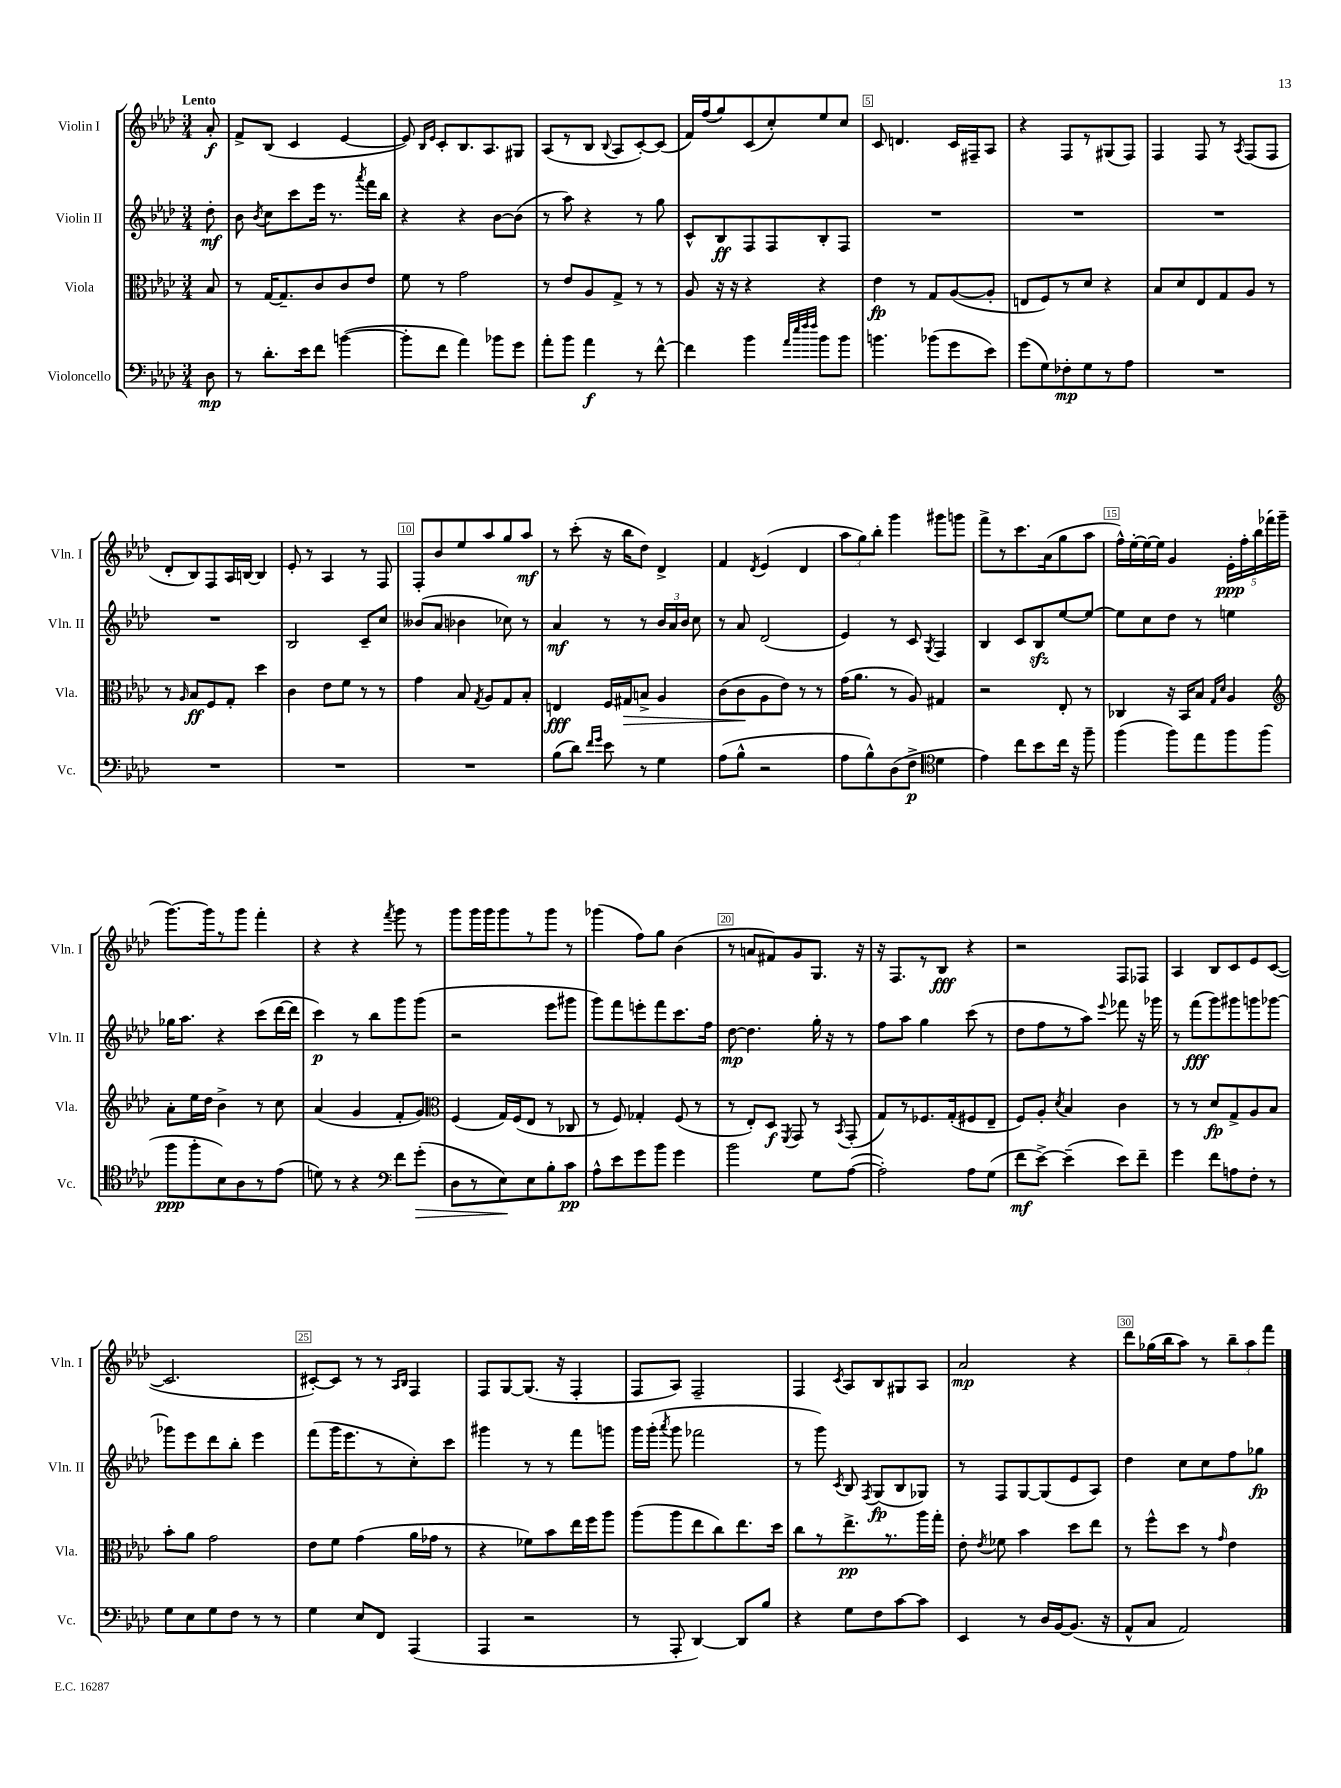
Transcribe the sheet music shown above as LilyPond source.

<<
\new StaffGroup <<
\new Staff = "s0" \with { instrumentName = "Violin I" shortInstrumentName = "Vln. I" } {
    \clef treble \key aes \major \numericTimeSignature \time 3/4 \partial 8 \tempo "Lento"
    \autoBeamOff aes'8-.\f |
    f'8[-> bes8]( c'4 ees'4~ |
    ees'8) \grace { bes16[ ees'16] } c'8[-. bes8. aes8. gis8] |
    aes8[( r8 bes8] \appoggiatura { bes8 } aes8[ c'8~-.) c'8]( |
    f'16[) f''16( g''8) c'8( c''8-.) ees''8 c''8] |
    c'8 d'4. c'16[ fis16-- aes8] |
    r4 f8[ r8 gis8( f8]) |
    f4 f8 r8 \acciaccatura { aes8 } f8[( f8] |
    des'8[-. bes8) f8 aes16 b16]~ b4 |
    ees'8-. r8 aes4 r8 f8 |
    f8[-. bes'8 ees''8 aes''8 g''8 aes''8]\mf |
    r8 c'''8-.( r16 bes''16[ des''8]) des'4-> |
    f'4 \acciaccatura { des'8 } ees'4( des'4 |
    \tuplet 3/2 { aes''8[ g''8) bes''8]-. } g'''4 gis'''8[ g'''8] |
    f'''8[-> r8 c'''8. aes'16( g''8 aes''8] |
    f''16[-^) ees''16~-. ees''16~ ees''16] g'4 \tuplet 5/4 { ees'16[-.\ppp f''16-. bes''16 fes'''16( g'''16]-- } |
    g'''8.[~) g'''16 r8 g'''8] f'''4-. |
    r4 r4 \acciaccatura { f'''8 } g'''8 r8 |
    g'''8[ g'''16 g'''16 g'''8 r8 g'''8] r8 |
    ges'''4( f''8[) g''8] bes'4( |
    r8 a'8[ fis'8) g'8 g8.] r16 |
    r16 f8.[ r8 bes8]\fff r4 |
    r2 f8[ fes8] |
    aes4 bes8[ c'8 ees'8 c'8]~( |
    c'2. |
    cis'8[~-.) cis'8] r8 r8 \grace { aes16[ bes16] } f4 |
    f8[ g8~ g8.]( r16 f4-. |
    f8[ aes8]) f2-- |
    f4 \acciaccatura { c'8 } aes8[ bes8 gis8 aes8] |
    aes'2\mp r4 |
    des'''8[ ges''16( bes''16 aes''8]) r8 \tuplet 3/2 { bes''8[-- aes''8 f'''8] } \bar "|." |
}
\new Staff = "s1" \with { instrumentName = "Violin II" shortInstrumentName = "Vln. II" } {
    \clef treble \key aes \major \numericTimeSignature \time 3/4 \partial 8
    \autoBeamOff des''8-.\mf |
    bes'8 \acciaccatura { bes'8 } c''8[ c'''8 ees'''16] r8. \acciaccatura { aes'''8 } f'''16[ bes''16] |
    r4 r4 bes'8[~ bes'8]( |
    r8 aes''8) r4 r8 g''8 |
    c'8[-^ bes8\ff f8 f8 bes8-. f8] |
    R2. |
    R2. |
    R2. |
    R2. |
    bes2 c'8[-- c''8] |
    beses'8[( aes'8] bes'4 ces''8) r8 |
    aes'4\mf r8 r8 \tuplet 3/2 { bes'16[ aes'16 bes'16] } c''8 |
    r8 aes'8 des'2( |
    ees'4) r8 c'8 \acciaccatura { g8 } f4 |
    bes4 c'8[ bes8\sfz ees''8~ ees''8]~ |
    ees''8[ c''8 des''8] r8 e''4 |
    ges''16[ aes''8.] r4 c'''8[( des'''16~ des'''16] |
    c'''4\p) r8 bes''8[ g'''8 g'''8]( |
    r2 ees'''8[ gis'''8] |
    g'''8[) f'''8 e'''8-. f'''8 c'''8. f''16] |
    des''8~\mp des''4. g''16-. r16 r8 |
    f''8[ aes''8] g''4 c'''8( r8 |
    des''8[ f''8 r8 aes''8]) \appoggiatura { ees'''8 } fes'''8 r16 ges'''16 |
    r8 f'''8[\fff( g'''8) gis'''8 g'''8 ges'''8]~ |
    ges'''8[ ees'''8 des'''8 bes''8]-. ees'''4 |
    f'''8[( g'''16 ees'''8. r8 c''8-.) c'''8] |
    gis'''4 r8 r8 f'''8[ g'''8] |
    g'''16[ g'''16]-.( \acciaccatura { aes'''8 } g'''8 fes'''2 |
    r8 g'''8) \acciaccatura { c'8 } bes8 \acciaccatura { f8 } g8[\fp( bes8 ges8]) |
    r8 f8[ g8~ g8( ees'8 aes8]) |
    des''4 c''8[ c''8 f''8 ges''8]\fp \bar "|." |
}
\new Staff = "s2" \with { instrumentName = "Viola" shortInstrumentName = "Vla." } {
    \clef alto \key aes \major \numericTimeSignature \time 3/4 \partial 8
    \autoBeamOff bes8 |
    r8 g16[~ g8.-- c'8 c'8 ees'8] |
    f'8 r8 g'2 |
    r8 ees'8[ aes8 g8]-> r8 r8 |
    aes8 r16 r16 r4 r4 |
    ees'4\fp r8 g8[ aes8~( aes8]-. |
    e8[ f8) r8 des'8] r4 |
    bes8[ des'8 ees8 g8 aes8] r8 |
    r8 \grace { aes16 } bes8[\ff f8 g8]-. des''4 |
    c'4 ees'8[ f'8] r8 r8 |
    g'4 bes8 \acciaccatura { g8 } aes8[ g8 bes8]-. |
    e4\fff f16[ gis16\> b8]-> aes4 |
    c'8[( c'8\! aes8 ees'8]) r8 r8 |
    g'16[( aes'8.] r8 aes8) gis4 |
    r2 ees8-. r8 |
    ces4 r16 bes,16[ bes8] \grace { g16[ des'16] } aes4 |
    \clef treble aes'8[-. ees''16 des''16] bes'4-> r8 c''8 |
    aes'4( g'4 f'8[-. g'8]) |
    \clef alto f4( g16[) f16( ees8] r8 ces8 |
    r8 f8) ges4-. f8( r8 |
    r8 ees8[-.) des8]\f \acciaccatura { f,8 } g,8 r8 \acciaccatura { bes,8 } g,8-.( |
    g8[) r8 fes8. g16-.( fis8 ees8]-- |
    f8[) aes8]-. \acciaccatura { des'8 } bes4 c'4 |
    r8 r8 des'8[\fp g8-> aes8 bes8] |
    bes'8[-. aes'8] g'2 |
    ees'8[ f'8] g'4( aes'16[ ges'16] r8 |
    r4 fes'8[) bes'8 ees''16 f''16 aes''8] |
    aes''8[( aes''8 ees''8 c''8) ees''8. des''16] |
    c''8[ r8 ees''8.->\pp r8. aes''16 g''16]-. |
    ees'8-. \acciaccatura { ees'8 } fes'8 bes'4 des''8[ ees''8] |
    r8 f''8[-^ des''8] r8 \grace { g'16 } ees'4 \bar "|." |
}
\new Staff = "s3" \with { instrumentName = "Violoncello" shortInstrumentName = "Vc." } {
    \clef bass \key aes \major \numericTimeSignature \time 3/4 \partial 8
    \autoBeamOff des8\mp |
    r8 des'8.[-. ees'16 f'8] b'4~( |
    b'8[-. f'8] aes'4) bes'8[ g'8] |
    aes'8[-. bes'8] aes'4\f r8 f'8~-^ |
    f'4 bes'4 \grace { aes'32[ ees''32 f''32 f''32] } bes'8[ bes'8] |
    b'4. bes'8[( g'8 ees'8]) |
    g'8[( g8) fes8-.\mp g8 r8 aes8] |
    R2. |
    R2. |
    R2. |
    R2. |
    bes8[( des'8]) \grace { f'16[ g'16] } ees'8 r8 g4 |
    aes8[( bes8]-^ r2 |
    aes8[ bes8-^) des8( f8]->\p \clef tenor des'4 |
    ees'4) c''8[ bes'8 c''16] r16 f''8-- |
    f''4( f''8[) ees''8 f''8 f''8]( |
    f''8[\ppp f''8-. bes8) aes8 r8 ees'8]( |
    d'8) r8 r4 \clef bass f'8[ g'8]-.\>( |
    des8[ r8 ees8\!) ees8 bes8-. c'8]\pp |
    aes8[-^ ees'8 g'8 bes'8] g'4 |
    bes'2 g8[ aes8]~( |
    aes2-.) aes8[ g8]( |
    f'8[\mf ees'8]~->) ees'4--( ees'8[) f'8]-- |
    g'4 f'8[ a8 f8]-. r8 |
    g8[ ees8 g8 f8] r8 r8 |
    g4 ees8[ f,8] aes,,4( |
    aes,,4 r2 |
    r8 aes,,8-. des,4~) des,8[ bes8] |
    r4 g8[ f8 c'8~ c'8] |
    ees,4 r8 des16[ bes,16~ bes,8.]( r16 |
    aes,8[-^ c8] aes,2) \bar "|." |
}
>>
>>
\layout { \context { \Score \override BarNumber.break-visibility = ##(#f #t #t) barNumberVisibility = #(every-nth-bar-number-visible 5) \override BarNumber.stencil = #(make-stencil-boxer 0.1 0.3 ly:text-interface::print) } }
